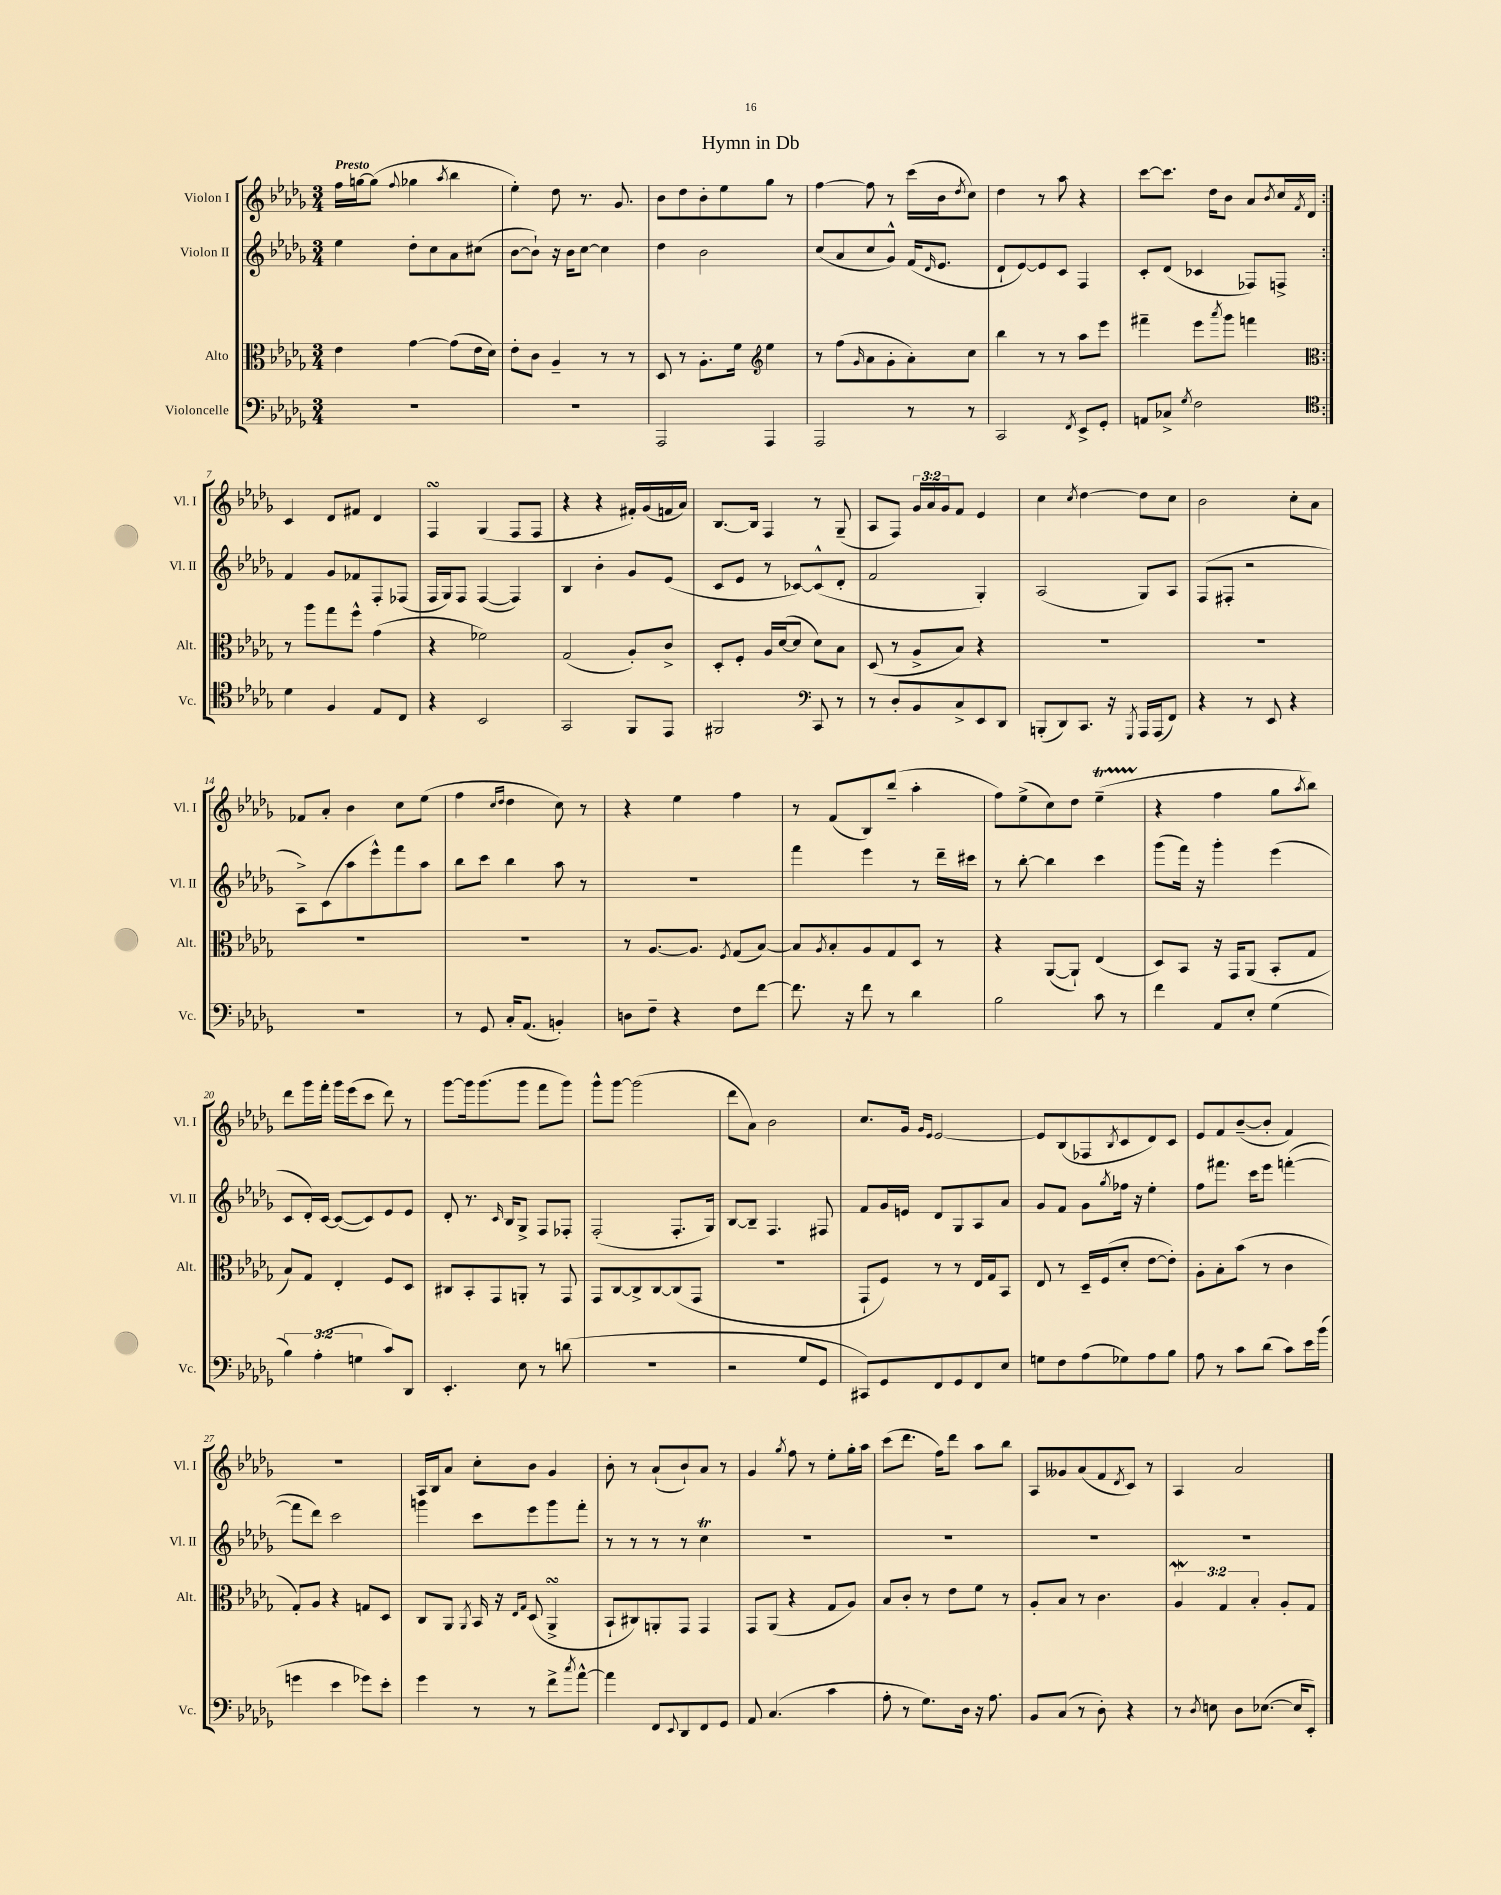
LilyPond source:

\header { title = "Hymn in Db" }
<<
\new StaffGroup <<
\new Staff = "s0" \with { instrumentName = "Violon I" shortInstrumentName = "Vl. I" } {
    \clef treble \key des \major \numericTimeSignature \time 3/4 \override Staff.TupletNumber.text = #tuplet-number::calc-fraction-text \tempo "Presto"
    \repeat volta 2 { f''16 g''16~ g''8( \appoggiatura { f''8 } ges''4 \acciaccatura { aes''8 } bes''4 |
    ees''4-.) des''8 r8. ges'8. |
    bes'8 des''8 bes'8-. ees''8 ges''8 r8 |
    f''4~ f''8 r8 c'''16( bes'16 \acciaccatura { des''8 } c''8) |
    des''4 r8 aes''8 r4 |
    c'''8~ c'''8. des''16 bes'8 aes'8 \acciaccatura { bes'8 } c''16 \acciaccatura { f'8 } des'16 | }
    c'4 des'8 fis'8 des'4 |
    f4\turn ges4( f8 f8 |
    r4 r4 fis'16-.) ges'16( f'16 aes'16) |
    bes8.~ bes16 f4 r8 ges8--( |
    aes8 f8) \tuplet 3/2 { ges'16 aes'16 ges'16 } f'8 ees'4 |
    c''4 \acciaccatura { c''8 } des''4~ des''8 c''8 |
    bes'2 c''8-. aes'8 |
    fes'8 aes'8-. bes'4 c''8 ees''8( |
    f''4 \grace { c''16 des''16 } des''4 c''8) r8 |
    r4 ees''4 f''4 |
    r8 f'8( bes8) bes''8--( aes''4-. |
    f''8) ees''8->( c''8) des''8 ees''4--\startTrillSpan( |
    r4\stopTrillSpan f''4 ges''8 \acciaccatura { aes''8 } bes''8) |
    des'''8 ges'''16 f'''16-. ges'''16 ees'''16( c'''8 des'''8) r8 |
    ges'''8~ ges'''16 ges'''8.( ges'''8 f'''8 ges'''8) |
    ges'''8-^ ges'''8~ ges'''2( |
    des'''8 aes'8) bes'2 |
    c''8. ges'16 \grace { ges'16 ees'16 } ees'2~ |
    ees'8 bes8( fes8 \acciaccatura { bes8 } c'8 des'8) c'8 |
    ees'8 f'8 bes'8~--( bes'8-. f'4) |
    R2. |
    aes16 bes16 aes'8 c''8-. bes'8 ges'4 |
    bes'8-. r8 aes'8-!( bes'8-!) aes'8 r8 |
    ges'4 \acciaccatura { ges''8 } f''8 r8 ees''8-. ges''16-. aes''16 |
    c'''8( des'''8. f''16) des'''8 aes''8 bes''8 |
    aes8 geses'8 aes'8( f'8 \acciaccatura { des'8 } c'8) r8 |
    aes4 aes'2 \bar "|." |
}
\new Staff = "s1" \with { instrumentName = "Violon II" shortInstrumentName = "Vl. II" } {
    \clef treble \key des \major \numericTimeSignature \time 3/4
    \repeat volta 2 { ees''4 des''8-. c''8 aes'8 cis''8( |
    bes'8~ bes'8-!) r16 bes'16 c''8~ c''4 |
    des''4 bes'2 |
    c''8( aes'8 c''8 ges'8-^) f'16( \grace { des'16 } ees'8. |
    des'8-! ees'8~) ees'8 c'8 f4 |
    c'8-. des'8( ces'4 fes8) f8-> | }
    f'4 ges'8 fes'8 f8-. fes8( |
    f16 ges16) f8 f4~( f4) |
    bes4 bes'4-. ges'8 ees'8( |
    c'8 ees'8 r8 ces'8~) ces'8-^( des'8-. |
    f'2 ges4-.) |
    aes2( ges8) aes8 |
    f8( fis8-. r2 |
    aes8->) c'8( aes''8 ees'''8-^) f'''8 aes''8 |
    bes''8 c'''8 bes''4 aes''8 r8 |
    R2. |
    f'''4 ees'''4 r8 des'''16-- cis'''16 |
    r8 bes''8~-. bes''4 c'''4 |
    ges'''8( f'''16) r16 ges'''4-. ees'''4( |
    c'8 des'16-.) c'16~ c'8~( c'8) ees'8 ees'8 |
    des'8-. r8. \grace { c'16 } bes16 ges8-> f8 fes8-. |
    f2-.( f8.-. ges16) |
    bes8~ bes8-- f4. fis8 |
    f'8 ges'16 e'16 des'8 ges8 aes8 aes'8 |
    ges'8 f'8 ges'8 \acciaccatura { ges''8 } fes''16 r16 ees''4-. |
    f''8 fis'''8. c'''16 ees'''8 f'''4~-.( |
    f'''8 des'''8) c'''2 |
    g'''4 c'''8 ees'''8 g'''8 f'''8-. |
    r8 r8 r8 r8 c''4\trill |
    R2. |
    R2. |
    R2. |
    R2. \bar "|." |
}
\new Staff = "s2" \with { instrumentName = "Alto" shortInstrumentName = "Alt." } {
    \clef alto \key des \major \numericTimeSignature \time 3/4 \override Staff.TupletNumber.text = #tuplet-number::calc-fraction-text
    \repeat volta 2 { ees'4 ges'4~ ges'8( ees'16 des'16) |
    ees'8-. c'8 aes4-- r8 r8 |
    des8 r8 aes8.-. f'16 \clef treble ees''4 |
    r8 f''8( \grace { ges'16 } aes'8 ges'8-. aes'8-.) c''8 |
    bes''4 r8 r8 aes''8 ees'''8 |
    fis'''4-- ees'''8 \acciaccatura { aes'''8 } ges'''8 f'''4 | }
    \clef alto r8 aes''8 ges''8 f''8-^ ges'4( |
    r4 fes'2) |
    ges2( aes8-.) c'8-> |
    des8-. f8-. aes16 des'16~( des'8 des'8) bes8 |
    des8( r8 aes8-> bes8) r4 |
    R2. |
    R2. |
    R2. |
    R2. |
    r8 aes8.~ aes8. \acciaccatura { f8 } ges8( bes8~) |
    bes8 \acciaccatura { aes8 } bes8-. aes8 ges8 des8 r8 |
    r4 aes,8~( aes,8-!) ees4( |
    des8) bes,8 r16 ges,16 aes,8( bes,8-. ges8 |
    bes8) ges8 ees4-. f8 des8 |
    cis8 bes,8-. ges,8 a,8-. r8 ges,8 |
    ges,8 c8~ c8-> c8~ c8( ges,8 |
    R2. |
    ges,8-! f8) r8 r8 ees16 ges16 bes,8 |
    ees8 r8 des16-- f16( des'8-. ees'8~ ees'8-.) |
    aes8-. bes8-. bes'8( r8 c'4 |
    ges8-.) aes8 r4 g8 des8 |
    c8 aes,8 \acciaccatura { aes,8 } bes,16 r16 \grace { ees16 ges16 } des8( aes,4->\turn |
    bes,8-! cis8) a,8-. ges,8 ges,4 |
    ges,8 aes,8( r4 ges8 aes8) |
    bes8 c'8-. r8 ees'8 f'8 r8 |
    aes8-. bes8 r8 c'4. |
    \tuplet 3/2 { aes4\mordent ges4 bes4-. } aes8-. ges8 \bar "|." |
}
\new Staff = "s3" \with { instrumentName = "Violoncelle" shortInstrumentName = "Vc." } {
    \clef bass \key des \major \numericTimeSignature \time 3/4 \override Staff.TupletNumber.text = #tuplet-number::calc-fraction-text
    \repeat volta 2 { R2. |
    R2. |
    aes,,2 aes,,4 |
    aes,,2 r8 r8 |
    c,2 \acciaccatura { f,8 } ees,8-> ges,8-. |
    a,8 ces8-> \acciaccatura { ges8 } f2 | }
    \clef tenor des'4 f4 ees8 c8 |
    r4 bes,2 |
    ges,2 f,8 ees,8 |
    fis,2 \clef bass c,8 r8 |
    r8 des8-. bes,8 c8-> ees,8 des,8 |
    b,,8-.( des,8) c,8. r16 \acciaccatura { ges,,8 } aes,,16 aes,,16( f,8) |
    r4 r8 ees,8 r4 |
    R2. |
    r8 ges,8 c16-. aes,8.( b,4-.) |
    d8 f8-- r4 f8 f'8~ |
    f'8. r16 f'8 r8 des'4 |
    bes2 c'8 r8 |
    f'4 aes,8 ees8-. ges4( |
    \tuplet 3/2 { bes4) aes4-.( g4 } c'8) des,8 |
    ees,4.-. ees8 r8 d'8( |
    R2. |
    r2 ges8 ges,8 |
    cis,8) ges,8 f,8 ges,8 f,8 ees8 |
    g8 f8 aes8( ges8) aes8 bes8 |
    aes8 r8 c'8 des'8( c'8) ees'16 bes'16( |
    g'4 ees'4 ges'8) ees'8-. |
    ges'4 r8 r8 f'8-> \acciaccatura { c''8 } aes'8~-^ |
    aes'4 f,8 \appoggiatura { ees,8 } des,8 f,8 ges,8 |
    aes,8 c4.( c'4 |
    aes8-. r8 ges8.) des16 r16 aes8. |
    bes,8 c8( r8 des8-.) r4 |
    r8 \acciaccatura { des8 } e8 des8 ees8.~( ees16 ees,8-.) \bar "|." |
}
>>
>>
